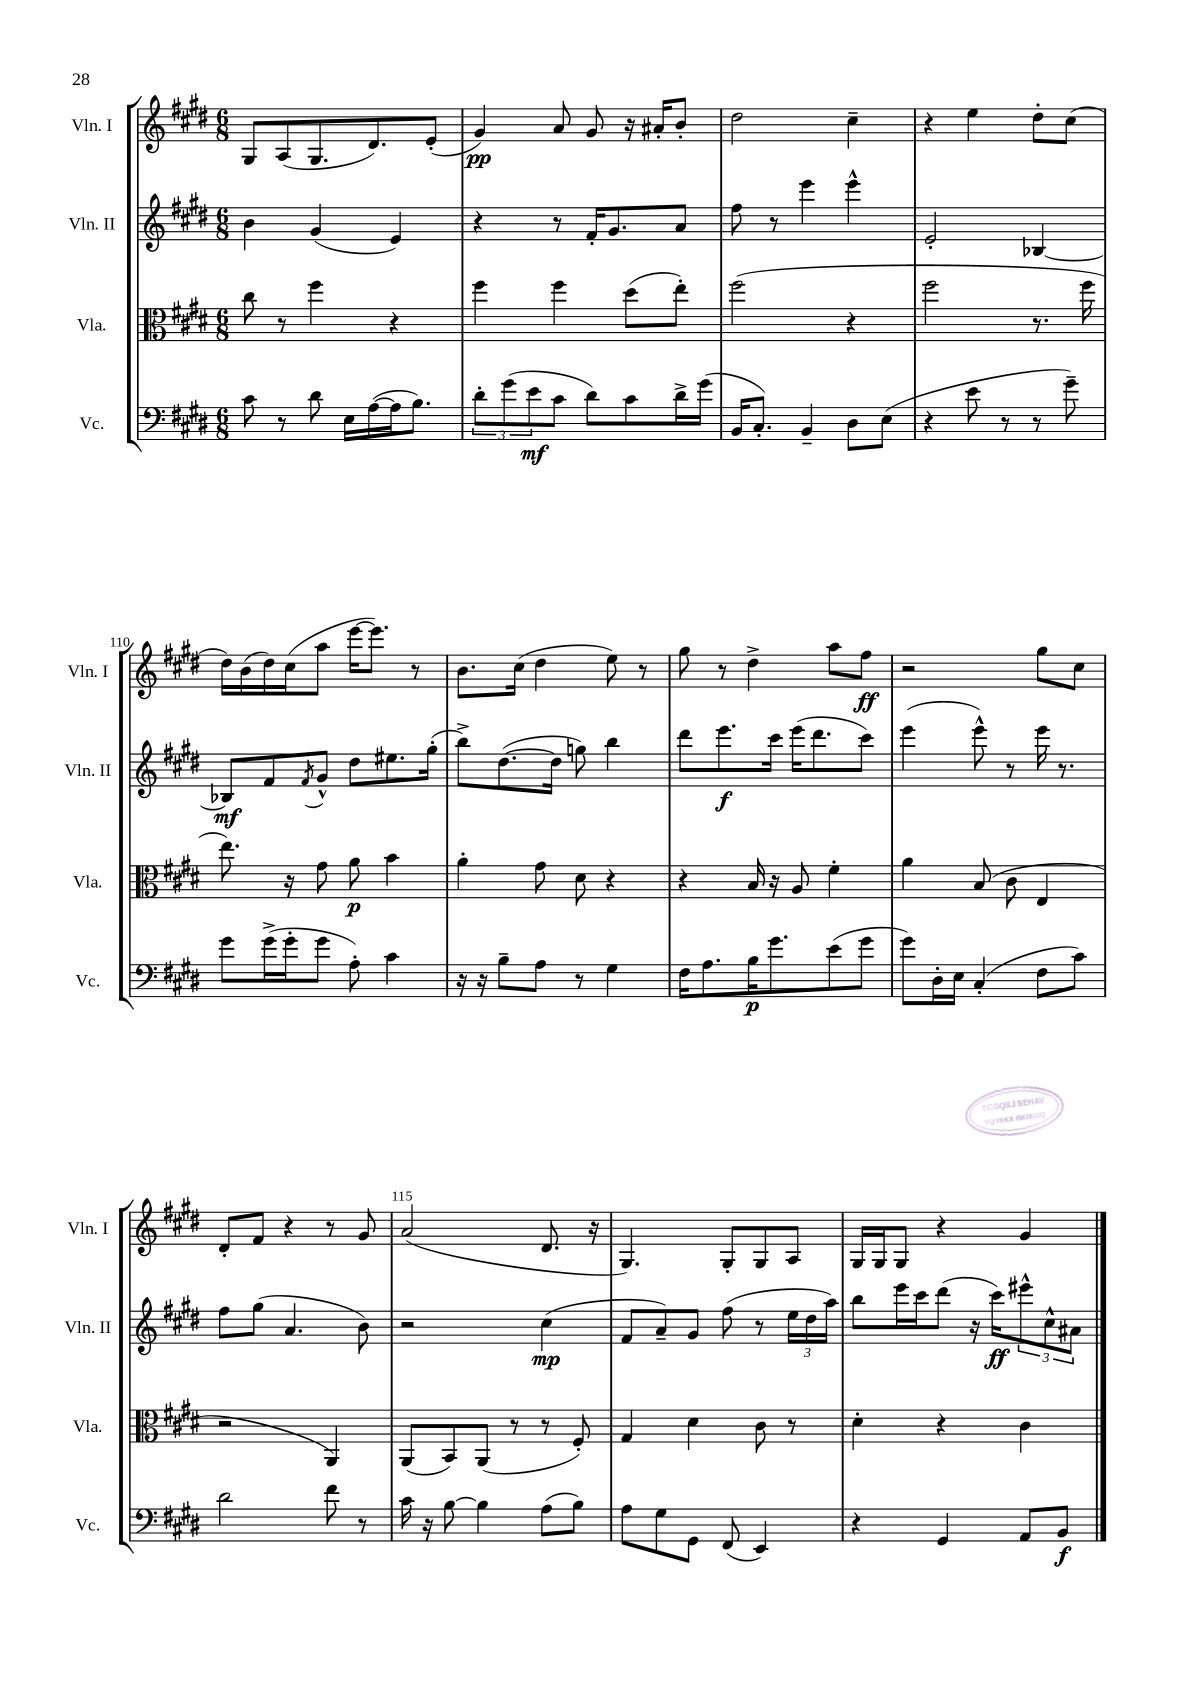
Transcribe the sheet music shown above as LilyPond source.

<<
\new StaffGroup <<
\new Staff = "s0" \with { instrumentName = "Vln. I" shortInstrumentName = "Vln. I" } {
    \clef treble \key e \major \numericTimeSignature \time 6/8
    gis8 a8( gis8. dis'8.) e'8-.( |
    gis'4\pp) a'8 gis'8 r16 ais'16-. b'8-. |
    dis''2 cis''4-- |
    r4 e''4 dis''8-. cis''8( |
    dis''16) b'16( dis''16) cis''16( a''8 e'''16~ e'''8.) r8 |
    b'8. cis''16( dis''4 e''8) r8 |
    gis''8 r8 dis''4-> a''8 fis''8\ff |
    r2 gis''8 cis''8 |
    dis'8-. fis'8 r4 r8 gis'8 |
    a'2( dis'8. r16 |
    gis4.) gis8-. gis8 a8 |
    gis16 gis16 gis8 r4 gis'4 \bar "|." |
}
\new Staff = "s1" \with { instrumentName = "Vln. II" shortInstrumentName = "Vln. II" } {
    \clef treble \key e \major \numericTimeSignature \time 6/8
    b'4 gis'4( e'4) |
    r4 r8 fis'16-. gis'8. a'8 |
    fis''8 r8 e'''4 e'''4-^ |
    e'2-. bes4~ |
    bes8\mf fis'8 \acciaccatura { fis'8 } gis'8-^ dis''8 eis''8. gis''16-.( |
    b''8->) dis''8.~( dis''16 g''8) b''4 |
    dis'''8 e'''8.\f cis'''16 e'''16( dis'''8. cis'''8) |
    e'''4( e'''8-^) r8 e'''16 r8. |
    fis''8 gis''8( a'4. b'8) |
    r2 cis''4\mp( |
    fis'8 a'8--) gis'8 fis''8( r8 \tuplet 3/2 { e''16 dis''16 a''16) } |
    b''8 e'''16 cis'''16 dis'''8( r16 cis'''16\ff) \tuplet 3/2 { eis'''8-^ cis''8-^ ais'8 } \bar "|." |
}
\new Staff = "s2" \with { instrumentName = "Vla." shortInstrumentName = "Vla." } {
    \clef alto \key e \major \numericTimeSignature \time 6/8
    cis''8 r8 fis''4 r4 |
    fis''4 fis''4 dis''8( e''8-.) |
    fis''2( r4 |
    fis''2 r8. fis''16 |
    e''8.) r16 gis'8 a'8\p b'4 |
    a'4-. gis'8 dis'8 r4 |
    r4 b16 r16 a8 fis'4-. |
    a'4 b8( cis'8 e4 |
    r2 a,4) |
    a,8( b,8) a,8( r8 r8 fis8-.) |
    gis4 dis'4 cis'8 r8 |
    dis'4-. r4 cis'4 \bar "|." |
}
\new Staff = "s3" \with { instrumentName = "Vc." shortInstrumentName = "Vc." } {
    \clef bass \key e \major \numericTimeSignature \time 6/8
    cis'8 r8 dis'8 e16 a16~( a16 b8.) |
    \tuplet 3/2 { dis'8-. gis'8( e'8\mf } cis'8 dis'8) cis'8 dis'16-> gis'16( |
    b,16 cis8.-.) b,4-- dis8 e8( |
    r4 e'8 r8 r8 gis'8--) |
    gis'8 gis'16->( gis'16-. gis'8 a8-.) cis'4 |
    r16 r16 b8-- a8 r8 gis4 |
    fis16 a8. b16\p gis'8. e'8( gis'8 |
    gis'8) dis16-. e16 cis4-.( fis8 cis'8) |
    dis'2 fis'8 r8 |
    cis'16 r16 b8~ b4 a8( b8) |
    a8 gis8 gis,8 fis,8( e,4) |
    r4 gis,4 a,8 b,8\f \bar "|." |
}
>>
>>
\layout { \context { \Score currentBarNumber = #106 \override BarNumber.break-visibility = ##(#f #t #t) barNumberVisibility = #(every-nth-bar-number-visible 5) } }
